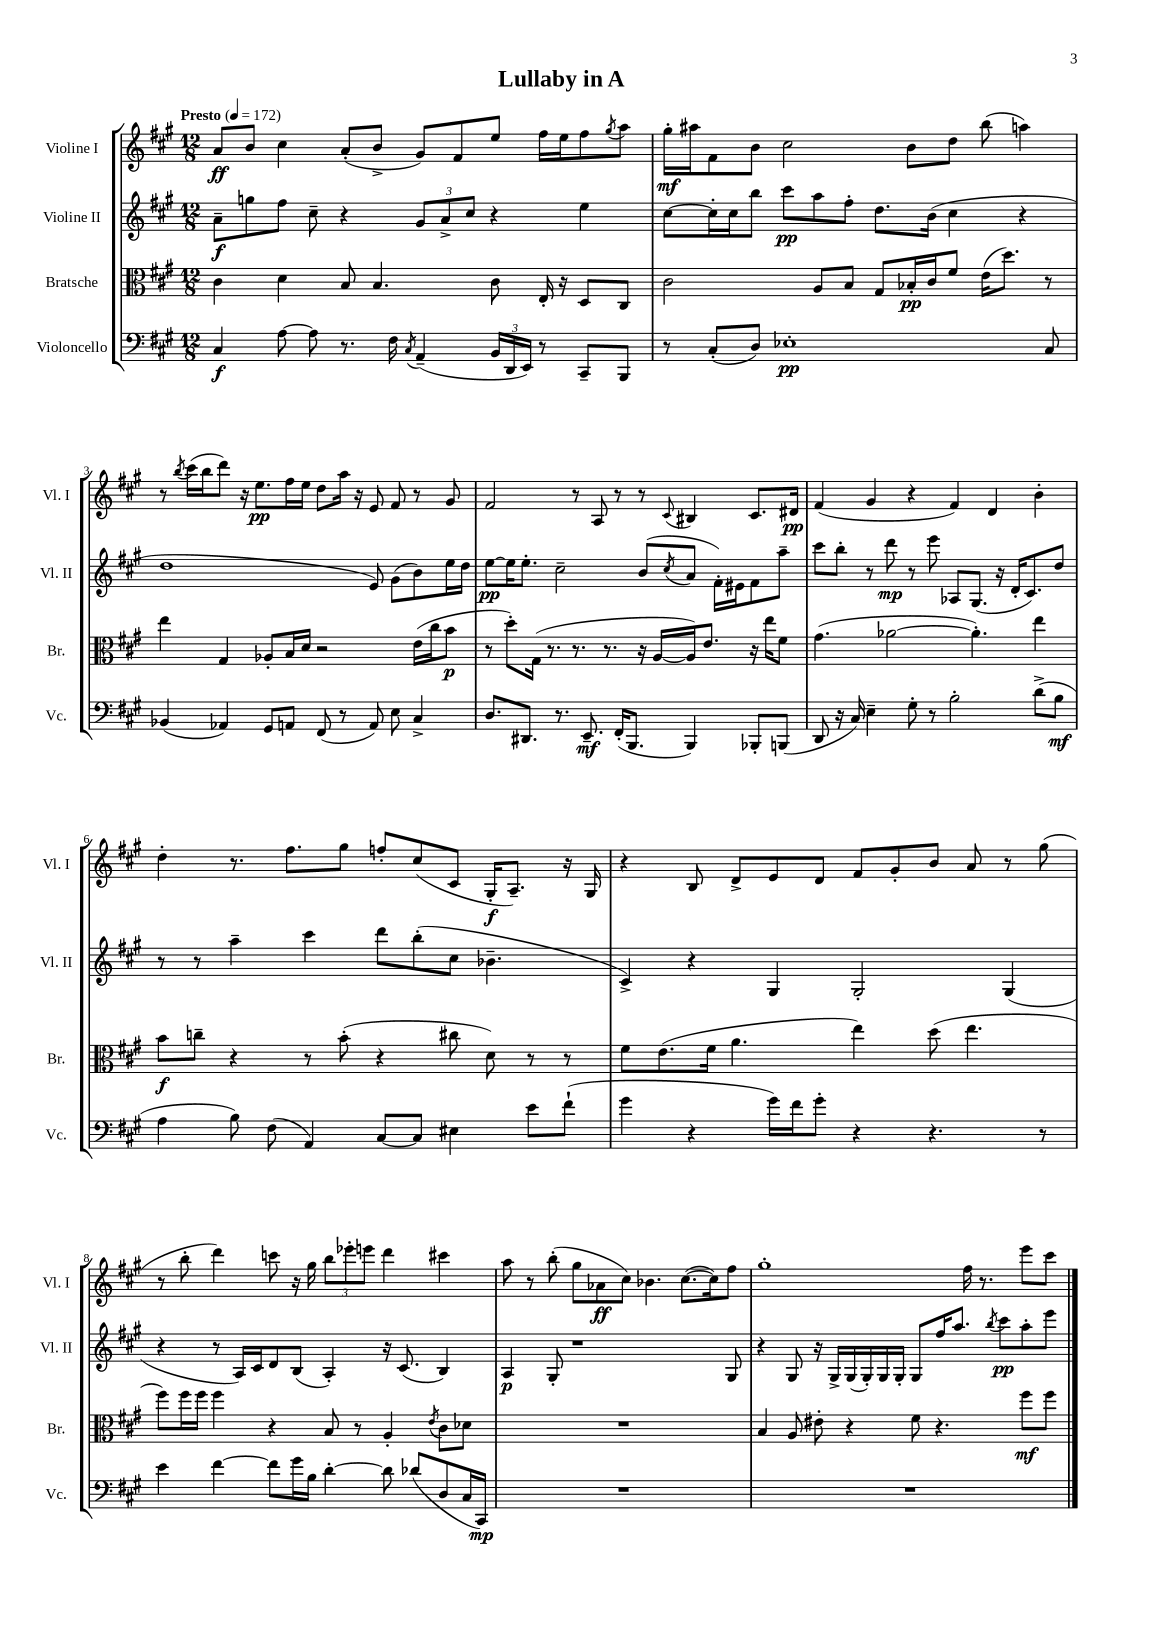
\header { title = "Lullaby in A" }
<<
\new StaffGroup <<
\new Staff = "s0" \with { instrumentName = "Violine I" shortInstrumentName = "Vl. I" } {
    \clef treble \key a \major \numericTimeSignature \time 12/8 \tempo "Presto" 4 = 172
    a'8\ff b'8 cis''4 a'8-.( b'8-> gis'8) fis'8 e''8 fis''16 e''16 fis''8 \acciaccatura { gis''8 } a''8 |
    gis''16-.\mf ais''16 fis'8 b'8 cis''2 b'8 d''8 b''8( a''4) |
    r8 \acciaccatura { b''8 } cis'''16( b''16 d'''8) r16 e''8.\pp fis''16 e''16 d''8 a''16 r16 e'8 fis'8 r8 gis'8 |
    fis'2 r8 a8 r8 r8 \appoggiatura { cis'8 } bis4 cis'8. dis'16\pp |
    fis'4( gis'4 r4 fis'4) d'4 b'4-. |
    d''4-. r8. fis''8. gis''8 f''8-. cis''8( cis'8 gis16-.\f a8.--) r16 gis16 |
    r4 b8 d'8-> e'8 d'8 fis'8 gis'8-. b'8 a'8 r8 gis''8( |
    r8 b''8-. d'''4) c'''8 r16 gis''16 \tuplet 3/2 { b''8 ees'''8-. e'''8 } d'''4 cis'''4 |
    a''8 r8 b''8-.( gis''8 aes'8\ff cis''8) bes'4. cis''8.~( cis''16) fis''8 |
    gis''1-. fis''16 r8. e'''8 cis'''8 \bar "|." |
}
\new Staff = "s1" \with { instrumentName = "Violine II" shortInstrumentName = "Vl. II" } {
    \clef treble \key a \major \numericTimeSignature \time 12/8
    a'8--\f g''8 fis''8 cis''8-- r4 \tuplet 3/2 { gis'8 a'8-> cis''8 } r4 e''4 |
    cis''8~ cis''16-. cis''16 b''8 cis'''8\pp a''8 fis''8-. d''8. b'16( cis''4 r4 |
    d''1 e'8) gis'8( b'8) e''16 d''16 |
    e''8~\pp e''16 e''8.-. cis''2-- b'8( \acciaccatura { cis''8 } a'8 fis'16-.) eis'16 fis'8 a''8-- |
    cis'''8 b''8-. r8 d'''8\mp r8 e'''8 aes8 gis8.( r16 d'16-. cis'8.) d''8 |
    r8 r8 a''4-- cis'''4 d'''8 b''8-.( cis''8 bes'4.-- |
    cis'4->) r4 gis4 gis2-. gis4( |
    r4 r8 a16) cis'16 d'8 b8( a4-.) r16 cis'8.( b4) |
    a4\p gis8-. r1 gis8 |
    r4 gis8 r16 gis16-> gis16( gis16-.) gis16 gis16-. gis8 fis''16 a''8. \acciaccatura { b''8 } cis'''8\pp a''8-. e'''8 \bar "|." |
}
\new Staff = "s2" \with { instrumentName = "Bratsche" shortInstrumentName = "Br." } {
    \clef alto \key a \major \numericTimeSignature \time 12/8
    cis'4 d'4 b8 b4. cis'8 e16-. r16 d8 cis8 |
    cis'2 a8 b8 gis8 bes16-.\pp cis'16 fis'8 e'16( d''8.) r8 |
    e''4 gis4 aes8-. b16 d'16 r2 e'16( cis''16 b'8\p |
    r8 d''8-.) gis16( r8. r8. r8. r16 a16~ a16) e'8. r16 e''16 fis'8 |
    gis'4.( aes'2~ aes'4.-.) e''4 |
    b'8\f c''8-- r4 r8 b'8-.( r4 cis''8 d'8) r8 r8 |
    fis'8 e'8.( fis'16 a'4. e''4) d''8( e''4. |
    fis''8) fis''16 fis''16 fis''4 r4 b8 r8 a4-. \acciaccatura { e'8 } cis'8 des'8 |
    R1. |
    b4 a8 eis'8-. r4 fis'8 r4. fis''8\mf fis''8 \bar "|." |
}
\new Staff = "s3" \with { instrumentName = "Violoncello" shortInstrumentName = "Vc." } {
    \clef bass \key a \major \numericTimeSignature \time 12/8
    cis4\f a8~ a8 r8. fis16 \acciaccatura { cis8 } a,4--( \tuplet 3/2 { b,16 d,16 e,16) } r8 cis,8-- b,,8 |
    r8 cis8-.( d8) ees1-.\pp cis8 |
    bes,4( aes,4) gis,8 a,8 fis,8( r8 a,8) e8 cis4-> |
    d8. dis,8. r8. e,8.--\mf fis,16-.( b,,8. b,,4) bes,,8-. b,,8( |
    d,8 r16 cis16) e4-- gis8-. r8 b2-. d'8->( b8\mf |
    a4 b8) fis8( a,4) cis8~ cis8 eis4 e'8 fis'8-!( |
    gis'4 r4 gis'16) fis'16 gis'8-. r4 r4. r8 |
    e'4 fis'4~ fis'8 gis'16 b16 d'4~-. d'8 des'8( d8 cis16 cis,16\mp) |
    R1. |
    R1. \bar "|." |
}
>>
>>
